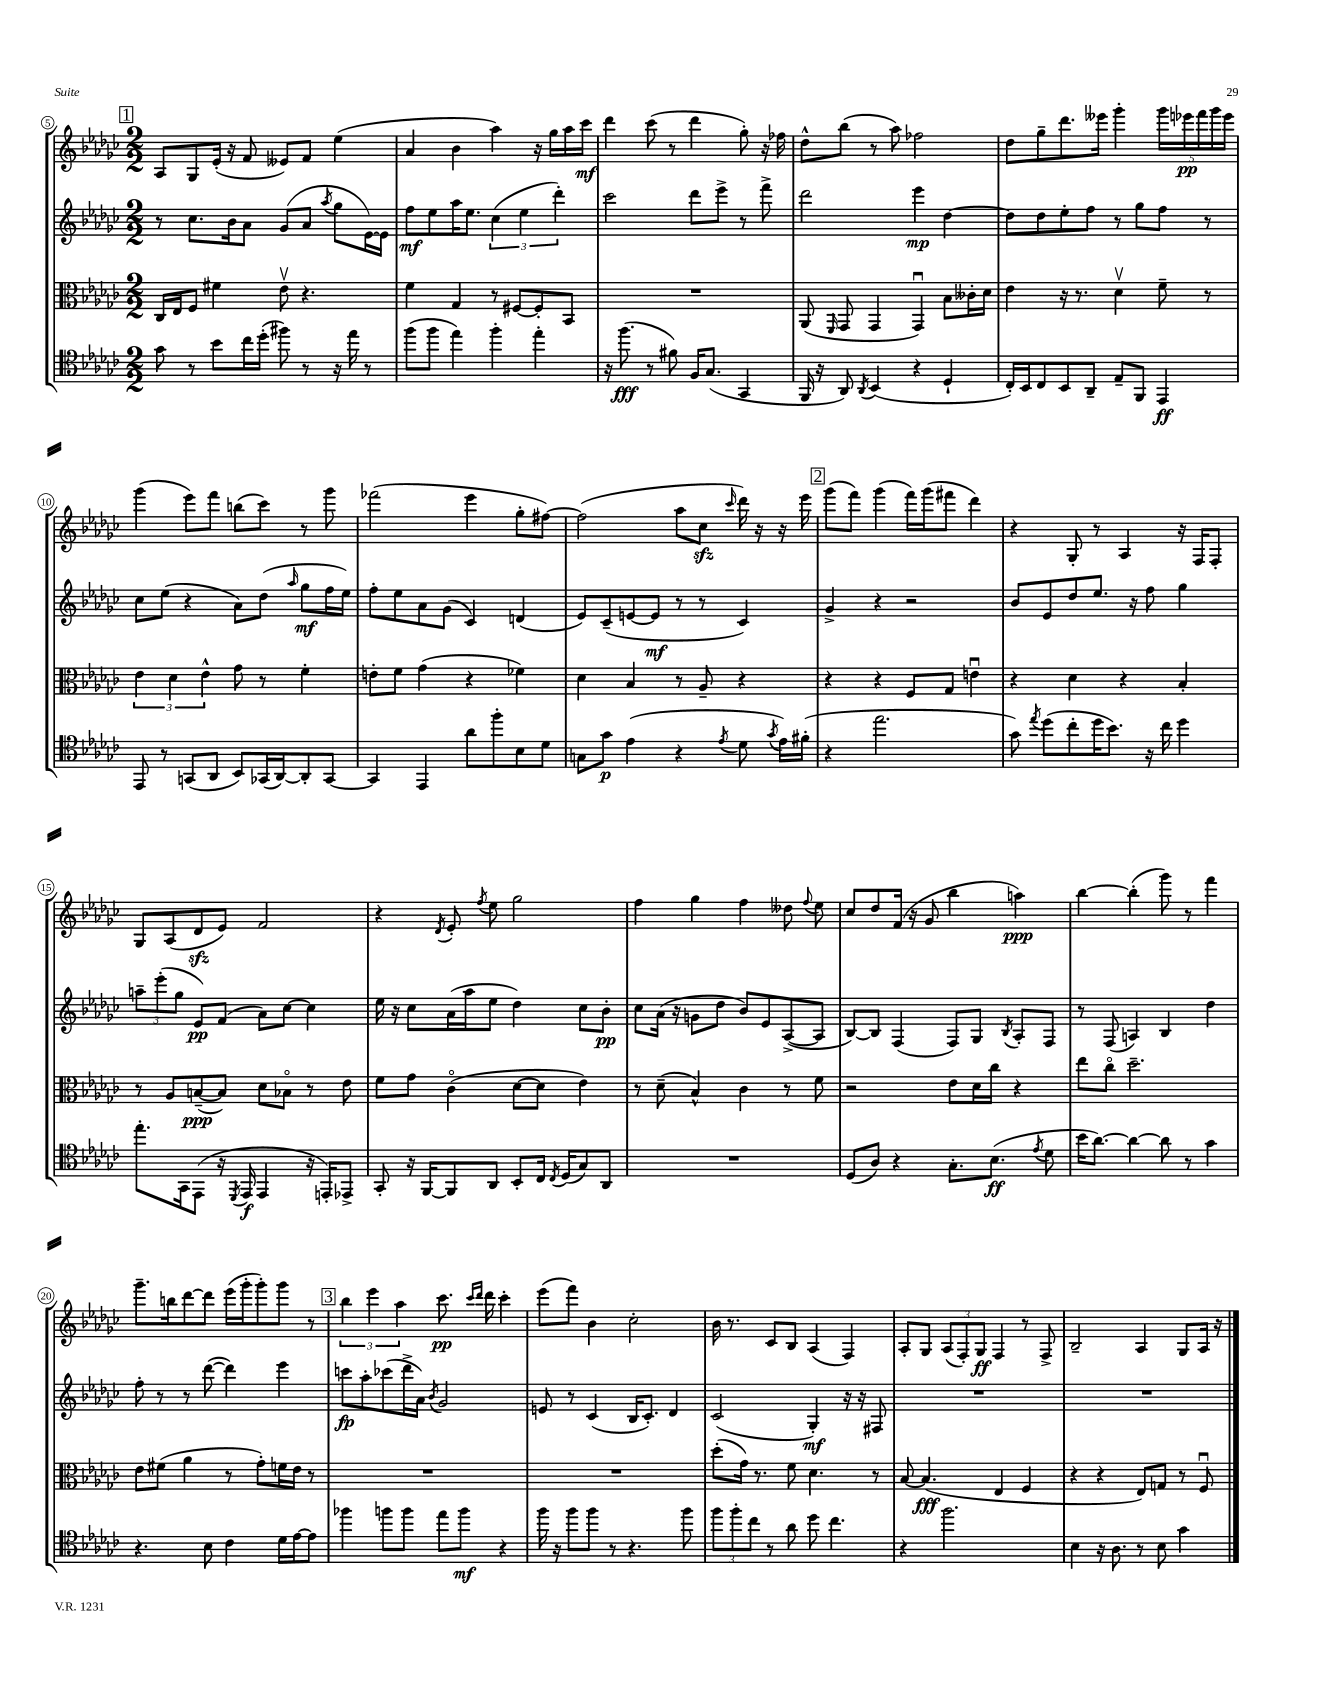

**kern	**kern	**kern	**kern
*staff4	*staff3	*staff2	*staff1
*clefC4	*clefC3	*clefG2	*clefG2
*k[b-e-a-d-g-c-]	*k[b-e-a-d-g-c-]	*k[b-e-a-d-g-c-]	*k[b-e-a-d-g-c-]
*M2/2	*M2/2	*M2/2	*M2/2
8g-	16C-	8r	8A-
.	16E-	.	.
8r	8F	8.cc-	8G-
8b-	4f#	.	(16e-'
.	.	16b-	16r
16cc-	.	8a-	8f
(16dd-'	.	.	.
8ff#)	8e-v	(8g-	8e--)
8r	4.r	8a-	8f
.	.	8qaa-	.
16r	.	8gg-	(4ee-
16ee-	.	.	.
8r	.	[16e-)	.
.	.	16e-]	.
=	=	=	=
(8ff	4f	8ff	4a-
8ff	.	8ee-	.
4ee-)	4G-	16aa-	4b-
.	.	8.ee-	.
4ff'	8r	(6cc-	4aa-)
.	[8F#	.	.
.	.	6ee-	.
4ee-'	8F#']	.	16r
.	.	.	16gg-
.	.	6ddd-')	.
.	8BB-	.	16aa-
.	.	.	16ccc-
=	=	=	=
16r	1r	2ccc-	4ddd-
(8.ff	.	.	.
8r	.	.	(8ccc-
8f#)	.	.	8r
16F	.	8ddd-	4ddd-
(8.G-	.	.	.
.	.	8eee-^	.
4GG-	.	8r	8gg-')
.	.	8fff^	16r
.	.	.	16ff-
=	=	=	=
16FF	(8AA-	2ddd-	8dd-^^
16r	.	.	.
.	16qqFF	.	.
8AA-)	8GG-	.	(8bb-
8qAA-	.	.	.
(4BB-	4GG-	.	8r
.	.	.	8aa-)
4r	4GG-u)	4eee-	2ff-
4D-`	8B-	[4dd-	.
.	16c--'	.	.
.	16d-	.	.
=	=	=	=
16C-')	4e-	8dd-]	8dd-
16BB-	.	.	.
8C-	.	8dd-	8gg-~
8BB-	16r	8ee-'	8.ddd-
.	8.r	.	.
8AA-~	.	8ff	.
.	.	.	16eee--
8E-~	4d-v	8r	4ggg-'
8FF	.	8gg-	.
4EE-	8f~	8ff	20ggg-
.	.	.	20eee-
.	.	.	20fff
.	8r	8r	.
.	.	.	20ggg-
.	.	.	20eee-
=	=	=	=
8EE-	6e-	8cc-	(4ggg-
8r	.	(8ee-	.
.	6d-	.	.
(8GG	.	4r	8eee-)
.	6e-^^	.	.
8AA-	.	.	8fff
8BB-)	8g-	8a-)	(8bb
(16GG-	8r	(8dd-	8ccc-)
[16AA-)	.	.	.
.	.	16qqaa-	.
8AA-']	4f'	8gg-	8r
[8GG-	.	16ff	8ggg-
.	.	16ee-)	.
=	=	=	=
4GG-]	8e'	8ff'	(2fff-
.	8f	8ee-	.
4EE-	(4g-	8a-	.
.	.	(8g-	.
8a-	4r	4c-)	4eee-
8ff'	.	.	.
8B-	4f-)	(4d	8gg-'
8d-	.	.	[8ff#)
=	=	=	=
8G	4d-	8e-)	(2ff#]
8g-	.	(8c-~	.
(4e-	4B-	[8e	.
.	.	8e]	.
4r	8r	8r	8aa-
.	8A-~	8r	8cc-
8qe-	.	.	16qqccc-
8d-	4r	4c-)	16ddd-)
.	.	.	16r
8qg-	.	.	.
16e-)	.	.	16r
(16f#'	.	.	16eee-
=	=	=	=
4r	4r	4g-^	(8ggg-
.	.	.	8fff)
2.ee-	4r	4r	(4ggg-
.	8F	2r	16fff)
.	.	.	(16ggg-
.	8G-	.	8fff#
.	4eu	.	4ddd-)
=	=	=	=
8g-)	4r	8b-	4r
8qee-	.	.	.
(8dd-	.	8e-	.
8cc-'	4d-	8dd-	8G-'
16dd-	.	8.ee-	8r
8.b-)	.	.	.
.	4r	.	4A-
.	.	16r	.
16r	.	8ff	.
16cc-	.	.	.
4dd-	4B-'	4gg-	16r
.	.	.	16F
.	.	.	8F'
=	=	=	=
8.ee-'	8r	12aa~	8G-
.	.	(12eee-'	.
.	8A-	.	(8A-
.	.	12gg-	.
16GG-	.	.	.
(8EE-	([8B~	8e-)	8d-
16r	8B])	(8f	8e-)
8qDD-	.	.	.
16EE-	.	.	.
4EE-	8d-	8a-)	2f
.	8B-o	[8cc-	.
16r	8r	4cc-]	.
16EE')	.	.	.
8EE-^	8e-	.	.
=	=	=	=
8GG-'	8f	16ee-	4r
.	.	16r	.
16r	8g-	8cc-	.
[16FF	.	.	.
.	.	.	8qd-
8FF]	(4c-o	(16a-	8e-'
.	.	16aa-	.
.	.	.	8qff
8AA-	.	8ee-	8ee-
8BB-'	[8d-	4dd-)	2gg-
16C-	8d-]	.	.
8qC-	.	.	.
(16D-	.	.	.
8G-)	4e-)	8cc-	.
8AA-	.	8b-'	.
=	=	=	=
1r	8r	8cc-	4ff
.	(8d-~	(16a-	.
.	.	16r	.
.	4B-^^)	8g	4gg-
.	.	8dd-	.
.	4c-	8b-)	4ff
.	.	8e-	.
.	8r	([8A-^	8dd--
.	.	.	8qqff
.	8f	8A-]	8ee-
=	=	=	=
(8D-	2r	[8B-)	8cc-
8A-)	.	8B-]	8dd-
4r	.	(4F	(16f
.	.	.	16r
.	.	.	8g-
8.G-'	8e-	8F)	4bb-
.	16d-	8G-	.
(8.B-	16cc-	.	.
.	.	8qB-	.
.	4r	8A-'	4aa)
8qe-	.	.	.
8d-	.	8F	.
=	=	=	=
16b-	8ee-	8r	[4bb-
[8.a-)	.	.	.
.	8cc-o	(8F	.
4a-_	2.dd-~	4A)	(4bb-']
8a-]	.	4B-	8ggg-)
8r	.	.	8r
4g-	.	4dd-	4fff
=	=	=	=
4.r	8e-	8ff'	8.ggg-~
.	(8f#	8r	.
.	.	.	16bb
.	4a-	8r	[8ddd-
8B-	.	([8ddd-	8ddd-]
4c-	8r	4ddd-])	(16eee-
.	.	.	16ggg-'
.	8g-')	.	8ggg-')
16d-	16f	4eee-	8ggg-
[16e-	16e-	.	.
8e-]	8r	.	8r
=	=	=	=
4ff-	1r	8ccc	6bb-
.	.	8aa-'	.
.	.	.	6eee-
8ff	.	(8ccc-	.
.	.	.	6aa-
8ff	.	16ddd-^	.
.	.	16a-)	.
.	.	8qb-	.
8ee-	.	2g-	8.ccc-
8ff	.	.	.
.	.	.	16qqccc-
.	.	.	16qqddd-
.	.	.	16ddd-
4r	.	.	4ccc-'
=	=	=	=
16ff	1r	8e	(8eee-
16r	.	.	.
8ff	.	8r	8fff)
8ff	.	(4c-	4b-
8r	.	.	.
4.r	.	16B-	2cc-'
.	.	8.c-')	.
.	.	4d-	.
8ff	.	.	.
=	=	=	=
12ff	(8dd-'	(2c-	16b-
.	.	.	8.r
12ff'	.	.	.
.	16g-)	.	.
12cc-	.	.	.
.	8.r	.	.
8r	.	.	8c-
8a-	8f	.	8B-
8dd-	4.d-	4G-')	(4A-
4.cc-	.	.	.
.	.	16r	4F)
.	.	16r	.
.	8r	8F#	.
=	=	=	=
4r	[8B-	1r	8A-'
.	(4.B-]	.	8G-
2.ff	.	.	(12A-
.	.	.	12F')
.	.	.	12G-
.	4E-	.	4F
.	4F	.	8r
.	.	.	8F^
=	=	=	=
4B-	4r	1r	2B-~
16r	4r	.	.
8.A-	.	.	.
8r	8E-)	.	4A-
8B-	8G	.	.
4g-	8r	.	8G-
.	8Fu	.	16A-
.	.	.	16r
==	==	==	==
*-	*-	*-	*-
